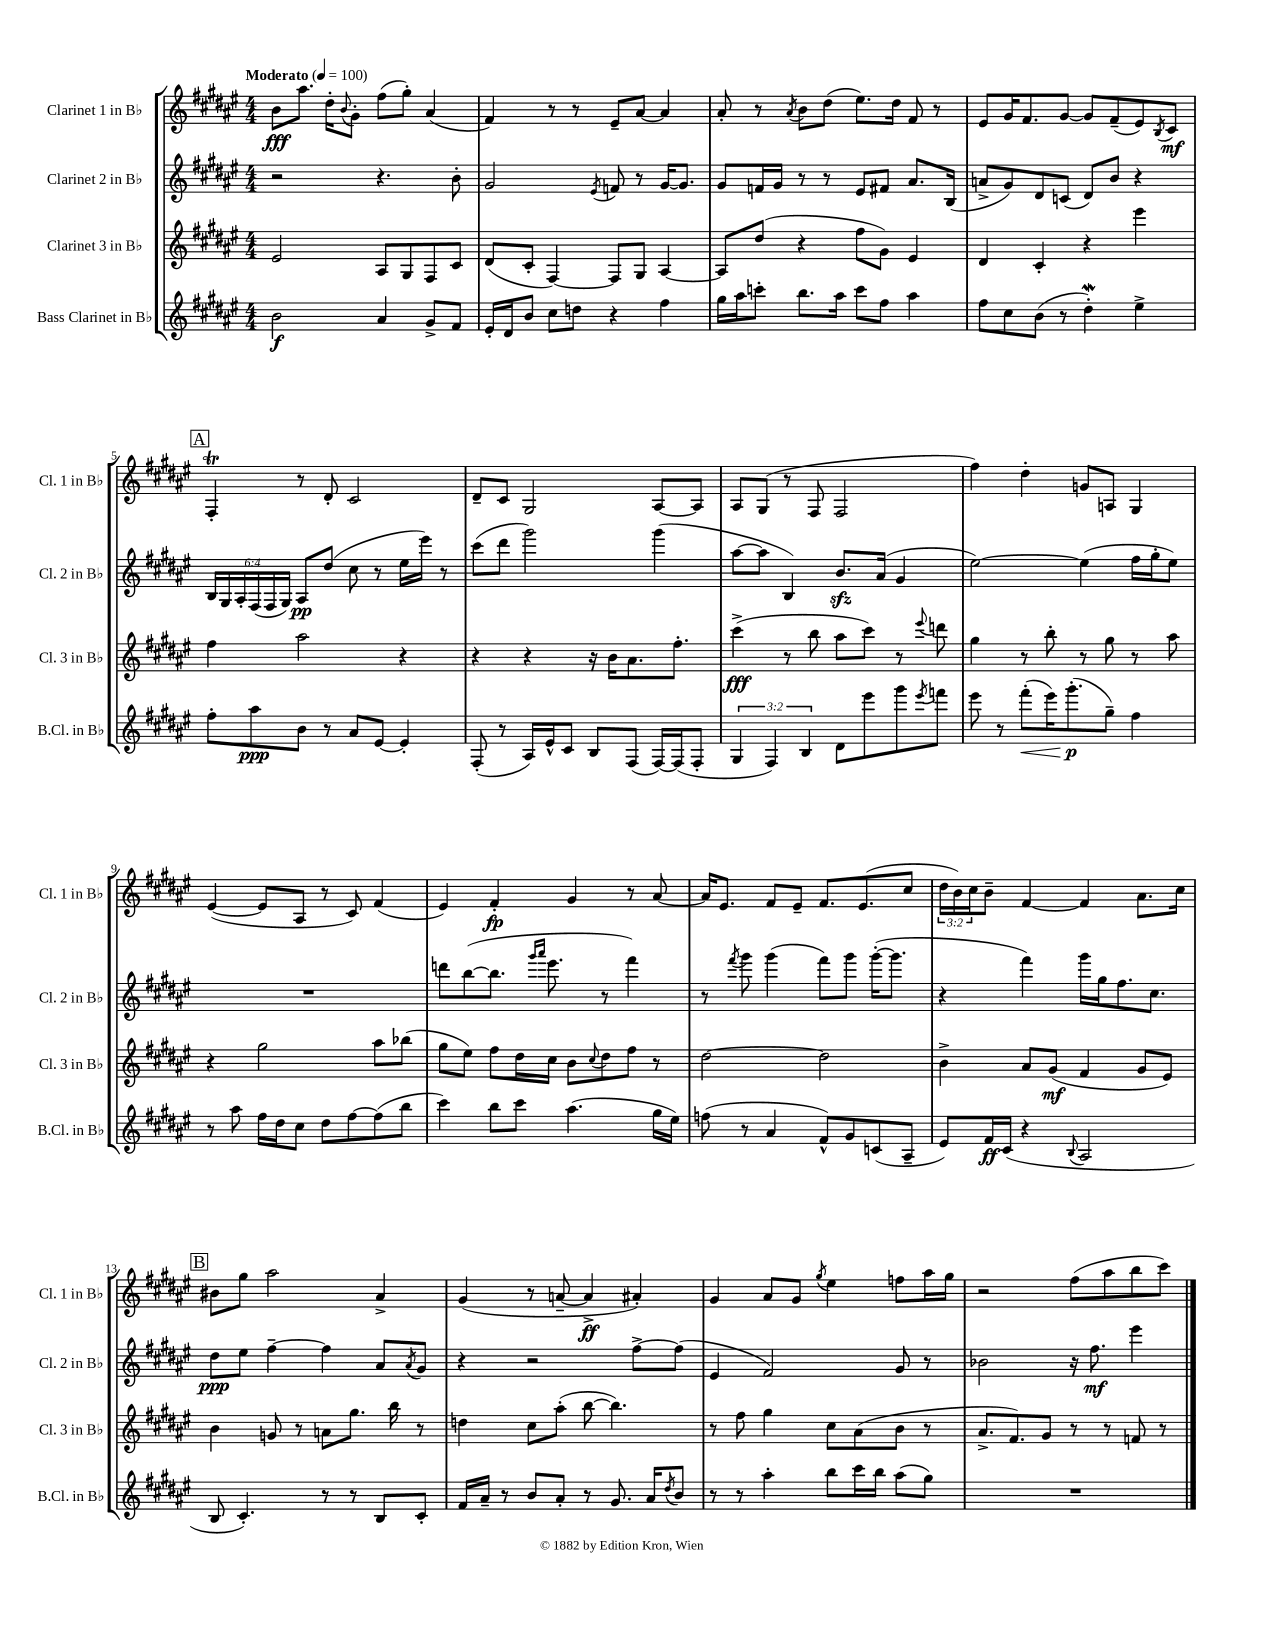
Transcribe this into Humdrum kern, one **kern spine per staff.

**kern	**kern	**kern	**kern
*staff4	*staff3	*staff2	*staff1
*clefG2	*clefG2	*clefG2	*clefG2
*k[f#c#g#d#a#e#]	*k[f#c#g#d#a#e#]	*k[f#c#g#d#a#e#]	*k[f#c#g#d#a#e#]
*M4/4	*M4/4	*M4/4	*M4/4
*MM100	*MM100	*MM100	*MM100
2b	2e#	2r	8b
.	.	.	8.aa#
.	.	.	16dd#'
.	.	.	8qqb
.	.	.	8g#'
4a#	8A#	4.r	(8ff#
.	8G#	.	8gg#')
8g#^	8F#	.	(4a#
8f#	8c#	8b'	.
=	=	=	=
16e#'	(8d#	2g#	4f#)
16d#	.	.	.
8b	8c#'	.	.
8cc#	[4F#)	.	8r
8dd	.	.	8r
.	.	8qe#	.
4r	8F#]	8f	8e#~
.	8G#	8r	[8a#
4ff#	[4A#	[16g#	4a#]
.	.	8.g#]	.
=	=	=	=
16gg#	8A#]	8g#	8a#'
16aa#	.	.	.
8ccc'	(8dd#	16f	8r
.	.	16g#	.
.	.	.	8qa#
8.bb	4r	8r	8b
.	.	8r	(8dd#
16aa#	.	.	.
8ccc	8ff#	8e#	8.ee#)
8ff#	8g#)	8f#	.
.	.	.	16dd#
4aa#	4e#	8.a#	8f#
.	.	.	8r
.	.	(16B	.
=	=	=	=
8ff#	4d#	8a^	8e#
8cc#	.	8g#)	16g#
.	.	.	8.f#
(8b	4c#'	8d#	.
8r	.	(8c	[8g#
4dd#')	4r	8d#)	8g#]
.	.	8b	(8f#~
4ee#^	4eee#	4r	8e#)
.	.	.	8qB
.	.	.	8c#
=	=	=	=
8ff#'	4ff#	24B	4F#'
.	.	24G#	.
.	.	24A#'	.
8aa#	.	(24F#	.
.	.	24F#	.
.	.	24G#)	.
8b	2aa#	8A#	8r
8r	.	(8dd#	8d#'
8a#	.	8cc#	2c#
[8e#	.	8r	.
4e#']	4r	16ee#	.
.	.	16eee#)	.
.	.	8r	.
=	=	=	=
(8F#'	4r	(8ccc#	8d#~
8r	.	8ddd#	8c#
16A#)	4r	2ggg#)	2G#
16e#^^	.	.	.
8c#	.	.	.
8B	16r	.	.
.	16b	.	.
(8F#	8.a#	.	.
[16F#)	.	(4ggg#	[8A#
(16F#]	8.ff#'	.	.
8F#'	.	.	8A#]
=	=	=	=
6G#	(4ccc#^	[8aa#	8A#
.	.	8aa#]	(8G#
6F#)	.	.	.
.	8r	4B)	8r
6B	.	.	.
.	8bb	.	8F#
8d#	8aa#	8.b	2F#
8eee#	8ccc#)	.	.
.	.	(16a#	.
8ggg#	8r	4g#	.
8qeee#	8qqeee#	.	.
8fff	8ddd	.	.
=	=	=	=
8eee#	4gg#	[2ee#)	4ff#)
8r	.	.	.
(8fff#'	8r	.	4dd#'
16eee#)	8bb'	.	.
(8.ggg#'	.	.	.
.	8r	(4ee#]	8g
8gg#~)	8gg#	.	8A
4ff#	8r	16ff#	4G#
.	.	16gg#'	.
.	8aa#	8ee#)	.
=	=	=	=
8r	4r	1r	([4e#
8aa#	.	.	.
16ff#	2gg#	.	8e#]
16dd#	.	.	.
8cc#	.	.	8A#
8dd#	.	.	8r
[8ff#	.	.	8c#)
(8ff#]	8aa#	.	(4f#
8bb	(8bb-	.	.
=	=	=	=
4ccc#)	8gg#	8ddd	4e#)
.	8ee#)	([8bb	.
8bb	8ff#	8.bb]	4f#'
8ccc#	16dd#	.	.
.	.	16qqggg#	.
.	.	16qqaaa#	.
.	16cc#	8.eee#	.
(4.aa#	8b	.	4g#
.	8qqcc#	.	.
.	8dd#	8r	.
.	8ff#	4fff#)	8r
16gg#	8r	.	[8a#
16ee#)	.	.	.
=	=	=	=
(8ff	[2dd#	8r	16a#]
.	.	.	8.e#
.	.	8qfff#	.
8r	.	8ggg#	.
4a#	.	(4ggg#	8f#
.	.	.	8e#~
8f#^^)	2dd#]	8fff#)	8.f#
8g#	.	8ggg#	.
.	.	.	(8.e#
(8c	.	([16ggg#'	.
.	.	8.ggg#]	.
8A#~	.	.	8cc#
=	=	=	=
8e#)	4b^	4r	24dd#
.	.	.	24b)
.	.	.	24cc#
16f#	.	.	8b~
(16c#	.	.	.
4r	8a#	4fff#)	[4f#
.	(8g#	.	.
8qqB	.	.	.
2A#	4f#	16ggg#	4f#]
.	.	16gg#	.
.	.	8.ff#	.
.	8g#	.	8.a#
.	.	8.cc#	.
.	8e#)	.	.
.	.	.	16cc#
=	=	=	=
8B	4b	8dd#	8b#
4.c#')	.	8ee#	8gg#
.	8g	[4ff#~	2aa#
.	8r	.	.
8r	8a	4ff#]	.
8r	8.gg#	.	.
8B	.	8a#	4a#^
.	16bb	.	.
.	.	8qa#	.
8c#'	8r	8g#	.
=	=	=	=
16f#	4dd	4r	(4g#
16a#~	.	.	.
8r	.	.	.
8b	8cc#	2r	8r
8a#'	(8aa#'	.	[8a~
8r	[8bb	.	4a^]
8.g#	4.bb])	.	.
.	.	[8ff#^	4a#')
16a#	.	.	.
8qdd#	.	.	.
8b	.	(8ff#]	.
=	=	=	=
8r	8r	4e#	4g#
8r	8ff#	.	.
4aa#'	4gg#	2f#)	8a#
.	.	.	8g#
.	.	.	8qgg#
8bb	8cc#	.	4ee#
16ccc#	(8a#	.	.
16bb	.	.	.
(8aa#	8b	8g#	8ff
8gg#)	8r	8r	16aa#
.	.	.	16gg#
=	=	=	=
1r	8.a#^	2b-	2r
.	8.f#)	.	.
.	8g#	.	.
.	8r	16r	(8ff#
.	.	8.ff#	.
.	8r	.	8aa#
.	8f	4eee#	8bb
.	8r	.	8ccc#)
==	==	==	==
*-	*-	*-	*-
